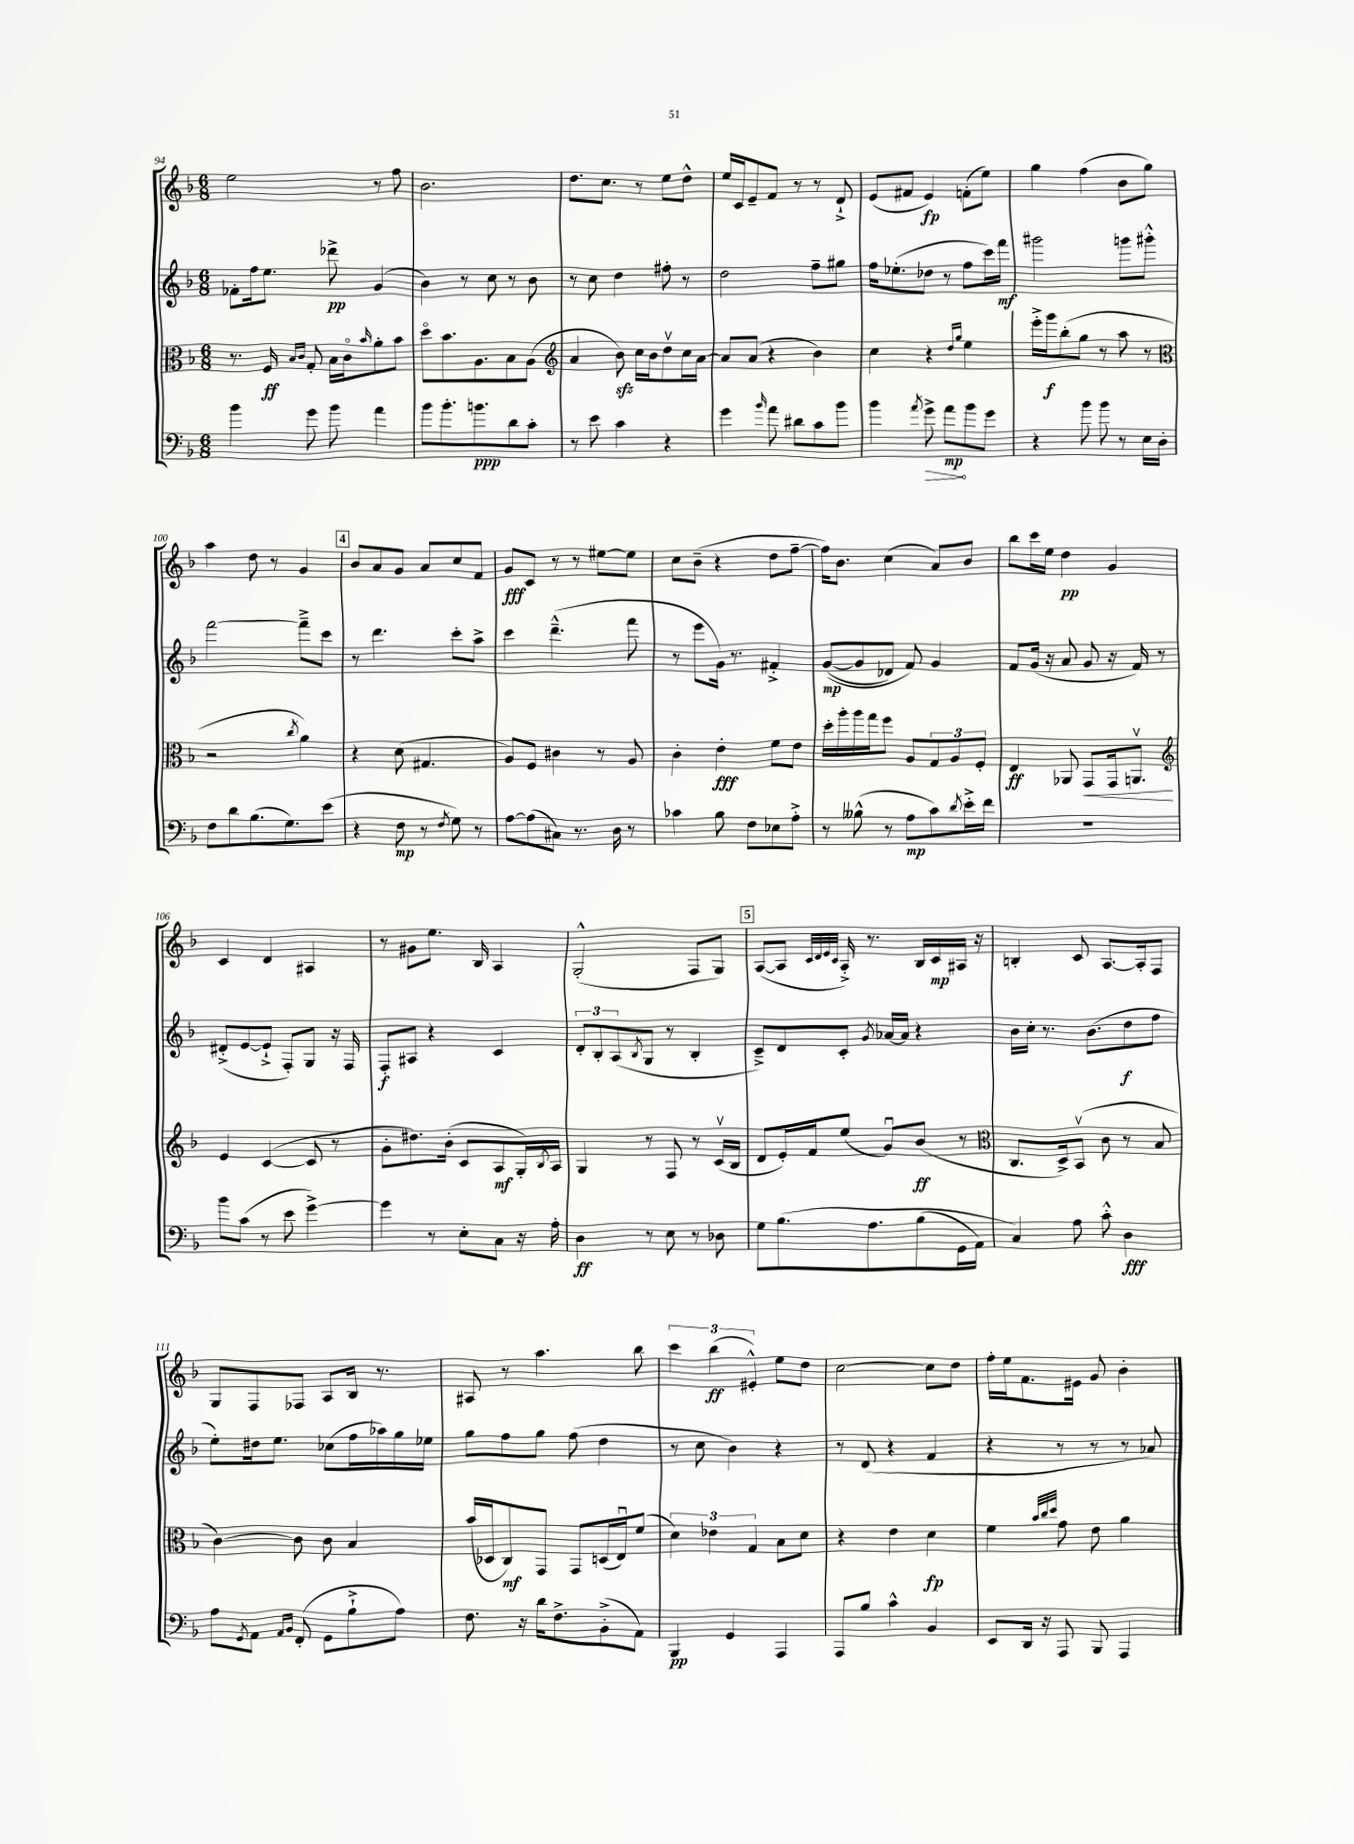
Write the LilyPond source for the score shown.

<<
\new StaffGroup <<
\new Staff = "s0" {
    \clef treble \key f \major \numericTimeSignature \time 6/8
    e''2 r8 f''8 |
    bes'2. |
    d''8. c''8. r8 e''8 d''8-^ |
    e''16 c'16 e'8-- f'8 r8 r8 d'8-!-> |
    e'8( fis'8 e'4\fp) f'8-.( e''8) |
    g''4 f''4( bes'8 g''8) |
    a''4 d''8 r8 g'4 |
    \mark \markup { \box "4" } bes'8 a'8 g'8 a'8 c''8 f'8 |
    g'8\fff c'8 r8 r8 eis''8~ eis''8 |
    c''8 bes'8--( r4 d''8 f''8~-- |
    f''16) bes'8. c''4( a'8) bes'8 |
    bes''8 c'''16 e''16 d''4\pp g'4 |
    c'4 d'4 ais4 |
    r8 gis'8 e''8. bes16 a4 |
    g2-.-^( f8 g8) |
    \mark \markup { \box "5" } a8~( a8 \grace { c'32 d'32 e'32 c'32 } a16-.->) r8. bes16 c'16\mp ais16 r16 |
    b4-. c'8 a8.~ a16-. f8 |
    g8 f8 fes8 a8 bes16 r8. |
    ais8 r8 a''4. bes''8 |
    \tuplet 3/2 { c'''4 bes''4\ff( eis'4-.-^) } e''8 d''8 |
    c''2~ c''8 d''8 |
    f''16-. e''16 f'8. eis'16 g'8 bes'4-. \bar "|." |
}
\new Staff = "s1" {
    \clef treble \key f \major \numericTimeSignature \time 6/8
    fes'8-. f''16 e''8. des'''8->\pp g'4( |
    bes'4) r8 c''8 r8 bes'8 |
    r8 c''8 d''4 fis''8-. r8 |
    d''2 f''8-- gis''8 |
    f''16 ees''8.-.( des''8 r8 f''8 c'''16) f'''16\mf |
    gis'''2 g'''8 gis'''8-.-^ |
    f'''2~ f'''8---> c'''8 |
    \mark \markup { \box "4" } r8 d'''4. c'''8-. a''8-> |
    c'''4 d'''4.---^( f'''8 |
    r8 e'''8 g'16) r8. fis'4-.-> |
    g'8~\mp(\( g'8 des'8) f'8\) g'4 |
    f'8 g'16( r16 a'8 g'8 r16 f'16) r8 |
    dis'8-.->( e'8~ e'8-!-> f8-.) g8 r16 f16 |
    f8-.\f ais8 r4 c'4 |
    \tuplet 3/2 { d'8-. bes8-. a8( } \acciaccatura { bes8 } g8 r8 bes4-. |
    \mark \markup { \box "5" } c'8--->) d'8 c'8-. \acciaccatura { g'8 } aes'16~ aes'16 r4 |
    bes'16 c''16-. r8. bes'8.( d''8\f f''8 |
    e''8-.) dis''16 e''8. ces''8( f''16 aes''16) g''16 ees''16 |
    g''8 f''8 g''8 f''8( d''4 |
    r8 c''8 bes'4) r4 |
    r8 d'8( r4 f'4 |
    r4 r8 r8 r8 aes'8) \bar "|." |
}
\new Staff = "s2" {
    \clef alto \key f \major \numericTimeSignature \time 6/8
    r8. f16\ff \grace { bes16 c'16 } g8-. bes16 c'16\flageolet \grace { bes'16 } a'8-. bes'8 |
    d''8\flageolet bes'8. a8. bes8 a8( |
    \clef treble a'4 bes'8\sfz) c''16 bes'16 d''8\upbow c''16 a'16~ |
    a'8 a'8( r4 bes'4) |
    c''4 r4 \grace { d''16 g''16 } e''4 |
    e'''16-.-> g'''16\f bes''8-.( g''8 r8 a''8 r8 |
    \clef alto r2 \acciaccatura { c''8 } a'4) |
    \mark \markup { \box "4" } r4 d'8( gis4. |
    a8) f8 cis'4 r8 a8 |
    c'4-. e'4-.\fff f'8 e'8 |
    d''16-. a''16-. a''16 g''16 f''8 a8 \tuplet 3/2 { g8 a8 f8-. } |
    e4\ff aes,8 g,8\< g,16 a,8.\upbow\! |
    \clef treble e'4 c'4~( c'8 r8 |
    g'8-. dis''8.) bes'16-.( c'8 a8\mf g16-.) \acciaccatura { bes8 } a16 |
    g4 r8 f8 r8 c'16\upbow( bes16 |
    \mark \markup { \box "5" } d'8 e'16-.) f'16 e''8( g'8\downbow) bes'8\ff( r8 |
    \clef alto c8. d16->) bes,8\upbow( c'8 r8 bes8 |
    c'4~) c'8 c'8 bes4 |
    bes'16( des16 c8\mf) g,8 g,8 d16( e16\downbow) f'8( |
    \tuplet 3/2 { d'4) ees'4 g4 } bes8 d'8 |
    r4 e'4 d'4\fp |
    f'4 \grace { bes'32 c''32 d''32 } g'8 e'8 a'4 \bar "|." |
}
\new Staff = "s3" {
    \clef bass \key f \major \numericTimeSignature \time 6/8
    bes'4 g'8 bes'8 a'4 |
    bes'8 bes'8.-. b'8.\ppp d'8 c'8-. |
    r8 e'8 c'4 r4 |
    g'4 \grace { bes'16 } a'8 dis'8 c'8 bes'8 |
    bes'4 \acciaccatura { a'8 } \once \override Hairpin.circled-tip = ##t g'8->\> a'8\mp\! bes'8 g'8 |
    r4 bes'8 bes'8 r8 e16 d16-. |
    f8 d'8 bes8.( g8.) e'8( |
    \mark \markup { \box "4" } r4 f8\mp r8 \acciaccatura { f8 } g8) r8 |
    a8~ a8( cis8) r8. d16 r8 |
    ces'4 bes8 f8 ees8 a8-.-> |
    r8 beses8-^( r8 a8\mp c'8) \acciaccatura { d'8 } e'16-.-> f'16 |
    R2. |
    bes'8 c'8( r8 e'8 g'4~->) |
    g'4 r8 e8-. c8 r16 a16-. |
    d4\ff r8 e8 r8 des8 |
    \mark \markup { \box "5" } g8 bes8.\( a8. bes8( g,16 a,16) |
    c4\) a8 c'8-.-^ d4\fff |
    a8 \acciaccatura { g,8 } a,8 \grace { a,16 bes,16 } f,8-.( g,8 bes8-!-> a8) |
    f8. r16 d'16 f8.-> bes,8-.->( a,8) |
    bes,,4\pp g,4 a,,4 |
    a,,8 bes8 c'4-^ bes,4 |
    e,8 d,16 r16 a,,8 bes,,8 a,,4 \bar "|." |
}
>>
>>
\layout { \context { \Score currentBarNumber = #94 } }
